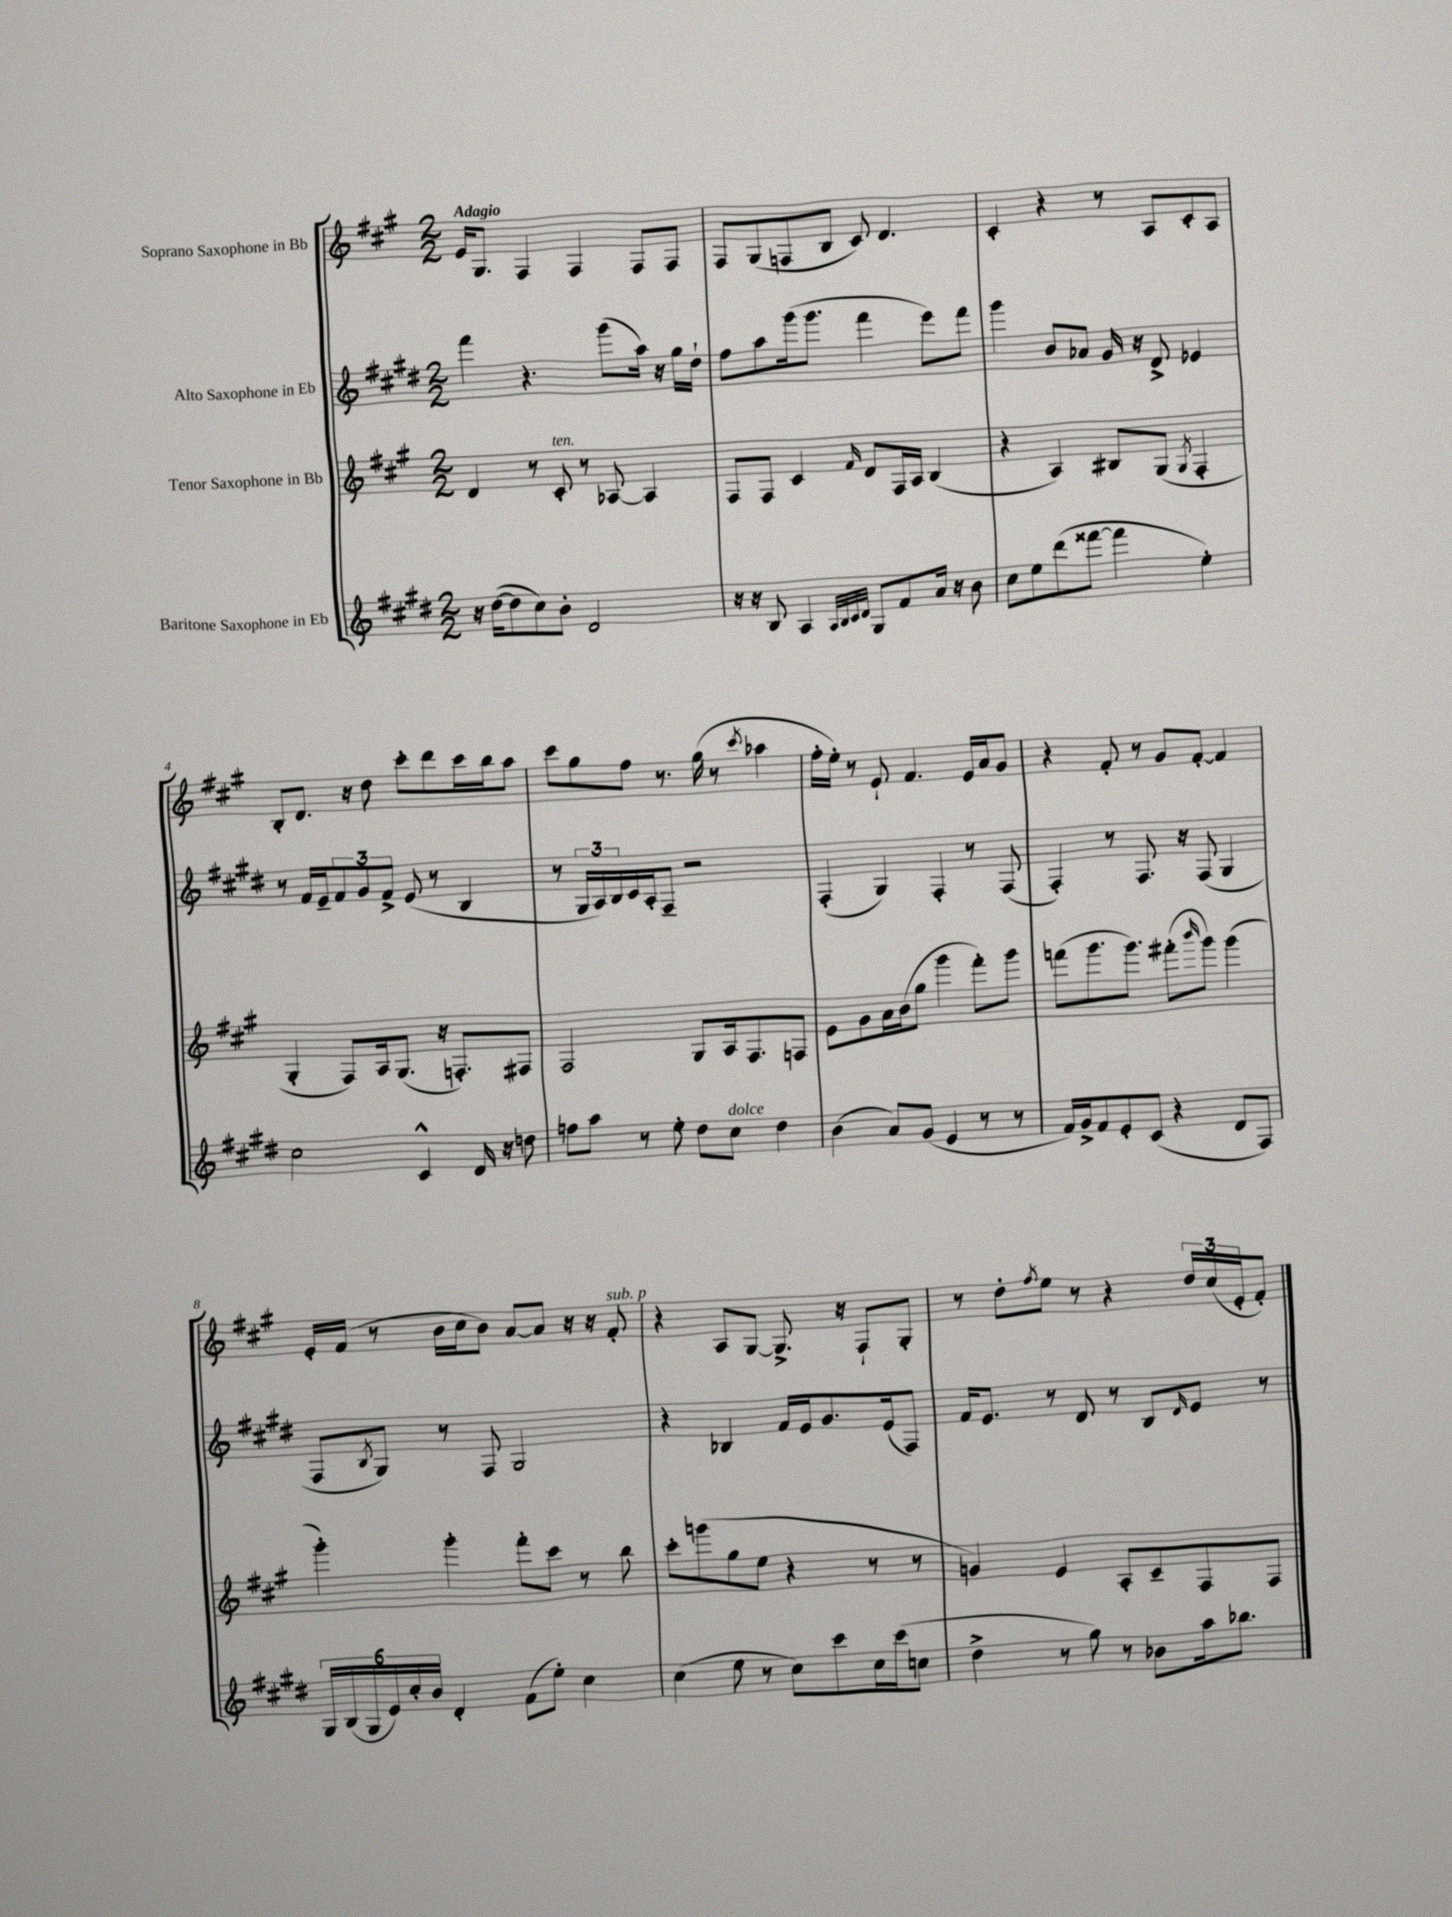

**kern	**kern	**kern	**kern
*staff4	*staff3	*staff2	*staff1
*clefG2	*clefG2	*clefG2	*clefG2
*k[f#c#g#d#]	*k[f#c#g#]	*k[f#c#g#d#]	*k[f#c#g#]
*M2/2	*M2/2	*M2/2	*M2/2
16r	4d	4fff#	16e
([16dd#	.	.	8.G#
8dd#]	.	.	.
8cc#)	8r	4.r	4F#
8b'	8c#'	.	.
2d#	8r	.	4F#
.	[8A-	(8ggg#	.
.	4A-]	16aa)	8F#
.	.	16r	.
.	.	16gg#	8F#
.	.	16dd#`	.
=	=	=	=
16r	8F#	8ff#	8F#
16r	.	.	.
8B	8F#	8aa	(8G#
4A	4c#	(16ggg#	8F
.	.	8.ggg#	.
.	.	.	8B
32qqA	.	.	.
32qqB	.	.	.
32qqc#	.	.	.
32qqd#	16qqf#	.	.
8G#	8d	4fff#	8c#)
8f#	16F#	.	4.d
.	16A	.	.
16a	(4B	8eee)	.
16r	.	.	.
8b	.	8fff#	.
=	=	=	=
8cc#	4r	4ggg#	4c#'
8ee	.	.	.
(8ddd#	4A)	8b	4r
[8fff##	.	8a-	.
4fff##]	8B#	16g#	8r
.	.	16r	.
.	(8G#	8d#^	8A
.	8qG#	.	.
4ee')	4F#'	4e-	8c#'
.	.	.	8A
=	=	=	=
2cc#	4G#'	8r	8B'
.	.	16f#	8.d
.	.	16e~	.
.	8F#)	12f#	.
.	.	.	16r
.	.	12g#	.
.	16A	.	8dd
.	.	12f#^	.
.	(8.G#	.	.
4c#^^	.	(8e	8ccc#'
.	16r	8r	8ddd
.	8.F')	.	.
16d#	.	4B	16ccc#
16r	.	.	16bb
8dd	8F#	.	8aa
=	=	=	=
8ff	2F#	8r	8ccc#
8aa	.	24G#	8gg#
.	.	24A)	.
.	.	24B	.
8r	.	16c#	8ff#
.	.	16A'	.
8ee'	.	8F#~	8.r
8dd#	8G#	2r	.
.	.	.	(16gg#
8cc#	16A	.	8r
.	8.F#	.	.
.	.	.	8qccc#
4dd#	.	.	4aa-
.	8F	.	.
=	=	=	=
(4b	8e	(4F#'	16ff#'
.	.	.	16ee')
.	8g#	.	8r
8a)	16a	4G#)	8e`
.	(16b	.	.
(8g#	8gg#	.	4.f#
4e	4ggg#	4F#'	.
8r	8fff#')	8r	16e
.	.	.	16a
8r	8ggg#	(8F#	8g#
=	=	=	=
16f#)	(8fff	4F#')	4r
16g#^	.	.	.
8f#	8.ggg#	.	.
8e'	.	8r	8f#'
.	8.ggg#)	.	.
(8c#	.	8.F#	8r
4r	(8fff#'	.	8g#
.	.	16r	.
.	16qqbbb	.	.
.	8ggg#)	(8F#	[8f#'
8d#	(4ggg#	4G#	4f#]
8F#)	.	.	.
=	=	=	=
24G#	4ggg#')	8F#	16e'
(24B	.	.	.
.	.	.	(16f#
24G#	.	.	.
.	.	8qB	.
24e)	.	8G#)	8r
24cc#'	.	.	.
24b	.	.	.
4d#'	4ggg#'	8r	16b
.	.	.	16cc#
.	.	8F#	8b)
(8f#	8fff#'	2G#	[8a
8ee')	8ccc#	.	8a]
4cc#	8r	.	16r
.	.	.	16r
.	8bb	.	8f#'
=	=	=	=
(4cc#	8ccc#'	4r	4r
.	(8ggg	.	.
8ee	8gg#	4B-	8A
8r	8ee	.	[8G#
8cc#)	4r	16f#	8.G#^]
.	.	16e	.
8ccc#	.	8.g#	.
.	.	.	16r
16cc#	8r	.	8F#`
(16ccc#	.	(16e	.
8cc	8r	8F#)	8G#'
=	=	=	=
4dd#^	4g)	16f#	8r
.	.	8.e	.
.	.	.	8dd'
.	.	.	8qff#
8r	4e	8r	8ee
8gg#)	.	8d#	8r
8r	8A'	8r	4r
8b-	8c#~	8B	.
.	.	16qqd#	.
16aa	8F#	8e	24dd
.	.	.	(24cc#
8.bb-	.	.	.
.	.	.	24e'
.	8F#	8r	8f#')
==	==	==	==
*-	*-	*-	*-
